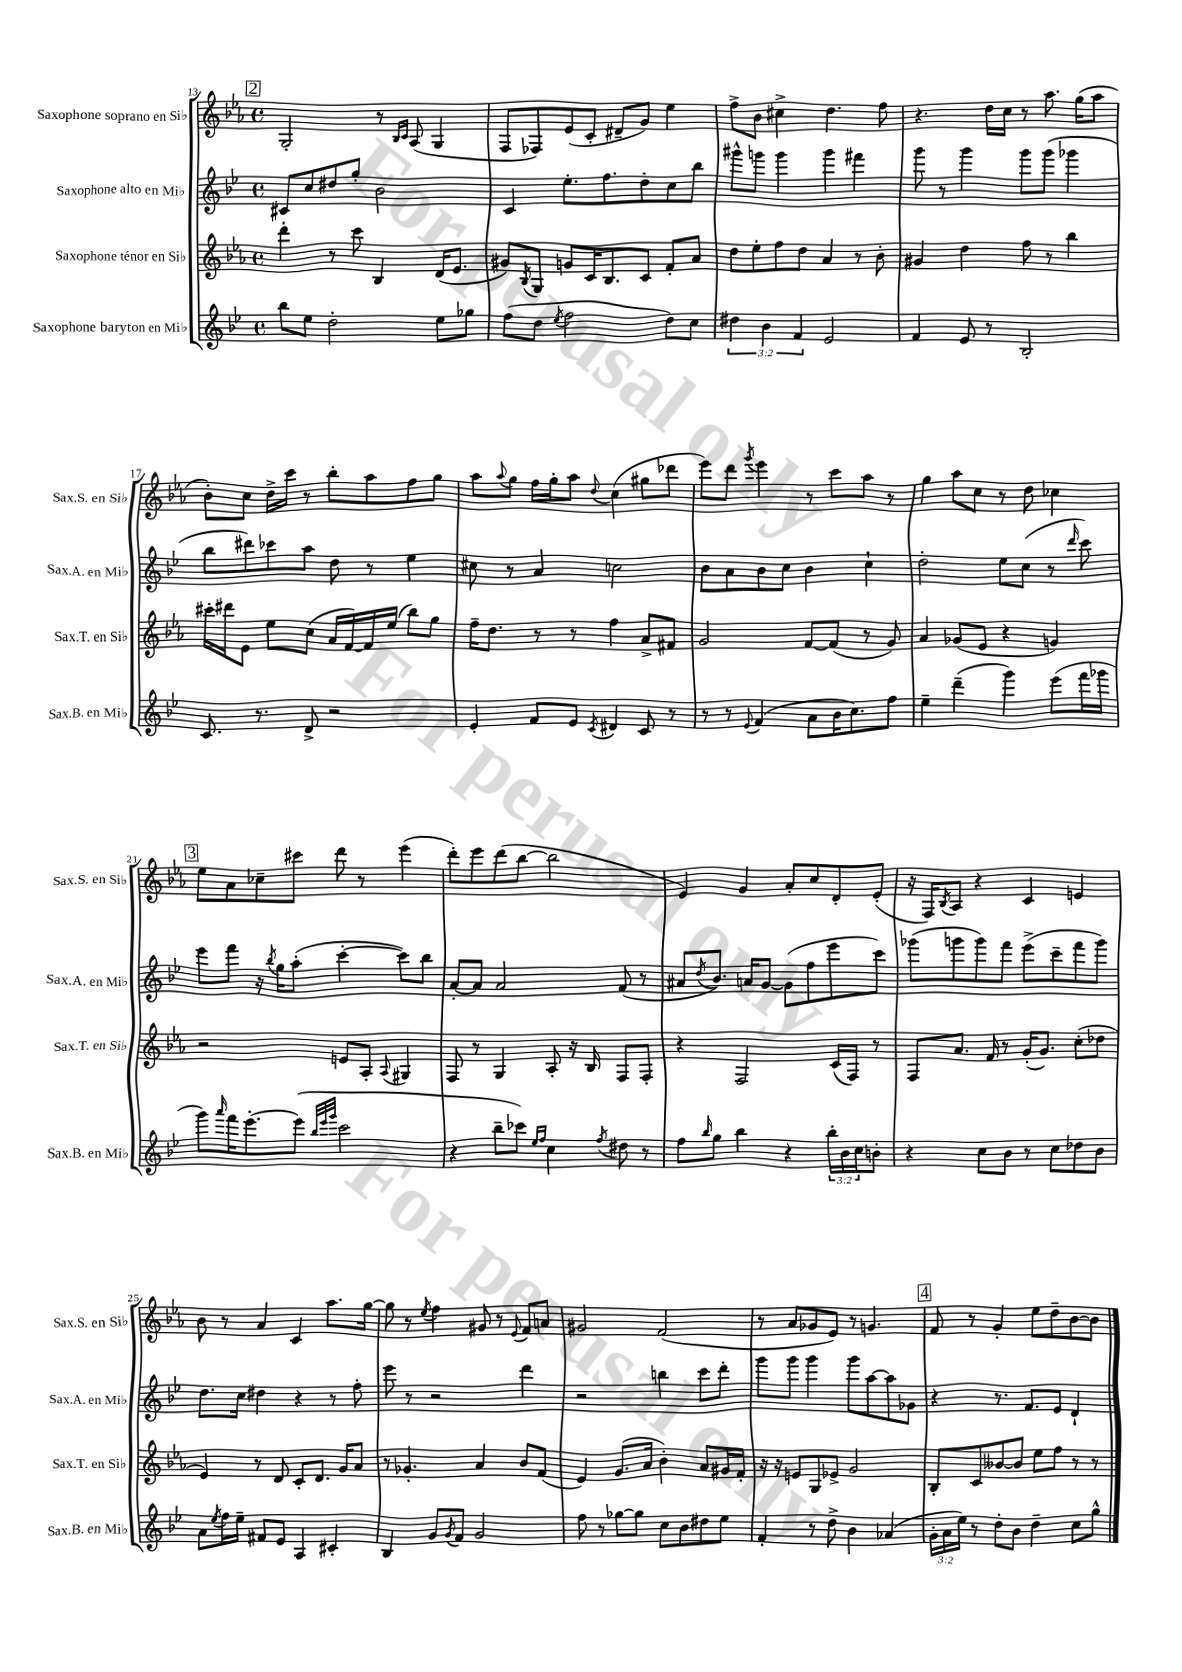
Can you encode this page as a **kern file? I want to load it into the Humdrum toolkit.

**kern	**kern	**kern	**kern
*staff4	*staff3	*staff2	*staff1
*clefG2	*clefG2	*clefG2	*clefG2
*k[b-e-]	*k[b-e-a-]	*k[b-e-]	*k[b-e-a-]
*M4/4	*M4/4	*M4/4	*M4/4
*met(c)	*met(c)	*met(c)	*met(c)
8bb-	4ddd'	8c#	2G'
8ee-	.	8cc	.
2dd'	8r	8dd#	.
.	8ccc	8gg'	.
.	4B-	2b-	8r
.	.	.	16qqB-
.	.	.	16qqc
.	.	.	(8A-
8ee-	(16d	.	4G
.	8.e-	.	.
8gg-	.	.	.
=	=	=	=
(8ff	8g#)	4c	8F
.	8qB-	.	.
8dd	8G	.	8F-)
8qee-	.	.	.
2ff	8g	8.ee-'	(8e-
.	16c	.	8c'
.	8.B-	8.ff	.
.	.	.	8d#~
.	8c	8dd'	8g)
8dd)	8f'	8cc	4ee-
8cc	8a-	8bb-	.
=	=	=	=
6dd#	8dd	8ggg#^^	8ff^
.	8ee-'	8ggg	8b-
6b-	.	.	.
.	8ff	4ggg	4cc#^
6f	.	.	.
.	8dd	.	.
2e-	4a-	4ggg	4.dd
.	8r	4fff#	.
.	8b-'	.	8ff
=	=	=	=
4f	4g#	8ggg	4.r
.	.	8r	.
8e-	4dd	4ggg	.
8r	.	.	16dd
.	.	.	16cc
2B-'	8ff	8ggg	8r
.	8r	(8ggg	8.aa-
.	4bb-	4ggg-	.
.	.	.	(16gg
.	.	.	8aa-
=	=	=	=
8.c	16ccc#'	8bb-	8b-')
.	16ddd#	.	.
.	8e-	8ddd#)	8cc
8.r	.	.	.
.	8ee-	8ccc-	16dd^
.	.	.	16ccc
8d^	(8cc	8aa	8r
2r	16a-	8dd	8bb-'
.	[16f)	.	.
.	16f]	8r	8aa-
.	(16ee-	.	.
.	8bb-)	4ee-	8ff
.	8gg	.	8gg
=	=	=	=
4e-'	16ff~	8cc#	8aa-
.	8.dd	.	.
.	.	.	8qqaa-
.	.	8r	8gg
8f	8r	4a	16ff
.	.	.	16gg'
8e-	8r	.	8aa-
8qc	.	.	8qqdd
4d#	4ff	2cc	(4cc
8c	8a-^	.	8gg#
8r	8f#	.	8ddd-
=	=	=	=
8r	2g	8b-	8eee-)
8r	.	8a	8ddd
8qqe-	.	.	8qggg
(4f	.	8b-	4eee-
.	.	8cc	.
8a	[8f	4b-	8r
16b-	(8f]	.	8ccc
8.cc)	.	.	.
.	8r	4cc`	8aa-
8ff	8g)	.	8r
=	=	=	=
4ee-~	4a-	2dd'	4gg
(4ddd~	(8g-	.	8aa-
.	8e-	.	8cc
4ggg)	4r	8ee-	8r
.	.	(8cc	8dd
(8eee-	4g)	8r	4cc-
.	.	16qqddd	.
16fff	.	8ccc)	.
16ggg-	.	.	.
=	=	=	=
8ggg)	2r	8eee-	8ee-
16qqaaa	.	.	.
16fff	.	8fff	8a-
[8.eee-'	.	.	.
.	.	16r	8cc-~
.	.	8qbb-	.
.	.	16gg	.
(8eee-]	.	(8aa'	8ccc#
32qqbb-	.	.	.
32qqeee-	.	.	.
32qqggg	.	.	.
2ccc	8e	[4ccc'	8ddd
.	8A-'	.	8r
.	8qqA-	.	.
.	4G#	8ccc])	(4eee-
.	.	8bb-	.
=	=	=	=
4r	8F	[8a'	8ddd')
.	8r	8a]	8eee-
8bb-~	4G	2a	(8ddd
8ccc-)	.	.	[8bb-
16qqee-	.	.	.
16qqff	.	.	.
4cc	8A-'	.	2bb-]
.	16r	.	.
.	16B-	.	.
8qff	.	.	.
8dd#	8F	(8f	.
8r	8F'	8r	.
=	=	=	=
8ff	4r	8a#	4e-)
16qqbb-	.	8qdd	.
8gg	.	8.b-)	.
4bb-	2F	.	4g
.	.	16a	.
.	.	[8g	.
4r	.	(8g]	8a-'
.	.	8ff	8cc
24bb-'	(16c	8eee-	8d'
24b-	.	.	.
.	16F)	.	.
24cc	.	.	.
8b'	8r	8ccc)	(8e-'
=	=	=	=
4r	8F	(8ggg-	16r
.	.	.	16F)
.	.	.	8qB-
.	8.a-	8ggg	8A-
8cc	.	8ggg)	4r
.	16f	.	.
8b-	8r	8fff	.
8r	(16g'	(8eee-^	4c
.	8.g)	.	.
8cc	.	8ccc~	.
8dd-	(8cc'	8fff	4e
8b-	8dd-	8ggg)	.
=	=	=	=
8a	4e-)	8.dd	8b-
8qee-	.	.	.
16ff	.	.	8r
16ee-~	.	16cc	.
8f#	8r	4dd#	4a-
8e-	8d	.	.
4A	8c'	4r	4c
.	8.d	.	.
4c#'	.	8r	8.aa-
.	16g	.	.
.	8a-	8ff'	.
.	.	.	[16gg
=	=	=	=
4B-	8r	8eee-	8gg]
.	4.g-'	8r	8r
.	.	.	8qee-
8g	.	2r	4ff
8qg	.	.	.
8f	.	.	.
2g	4a-	.	8g#
.	.	.	8r
.	.	.	8qqe-
.	8b-	4ddd	8f
.	(8f	.	8a
=	=	=	=
8ff	4e-)	2r	2g#
8r	.	.	.
[8gg-	(8.g	.	.
8gg-]	.	.	.
.	16a-	.	.
8cc	4b-')	4bb	(2f
8b-	.	.	.
8dd#	8a-	8ccc	.
8ee-	16g#	8ddd'	.
.	16f'	.	.
=	=	=	=
4f'	16r	8ggg	8r
.	16r	.	.
.	8e	8ggg	8a-
8r	8G	4ggg	8g-
8dd^	8e-^	.	8e-)
4b-	2g	8ggg	8r
.	.	[8aa	4.g
(4a-	.	8aa]	.
.	.	8g-	.
=	=	=	=
24g'	8B-'	4r	8f
24a	.	.	.
24ee-)	.	.	.
8r	8c	.	8r
8dd'	[8b--	8.r	4g'
8b-	8b--]	.	.
.	.	8.f	.
4dd~	8ee-	.	8ee-
.	8ff	8e-	8dd~
8cc	8r	4d`	[8b-
8gg^^	8r	.	8b-]
==	==	==	==
*-	*-	*-	*-
